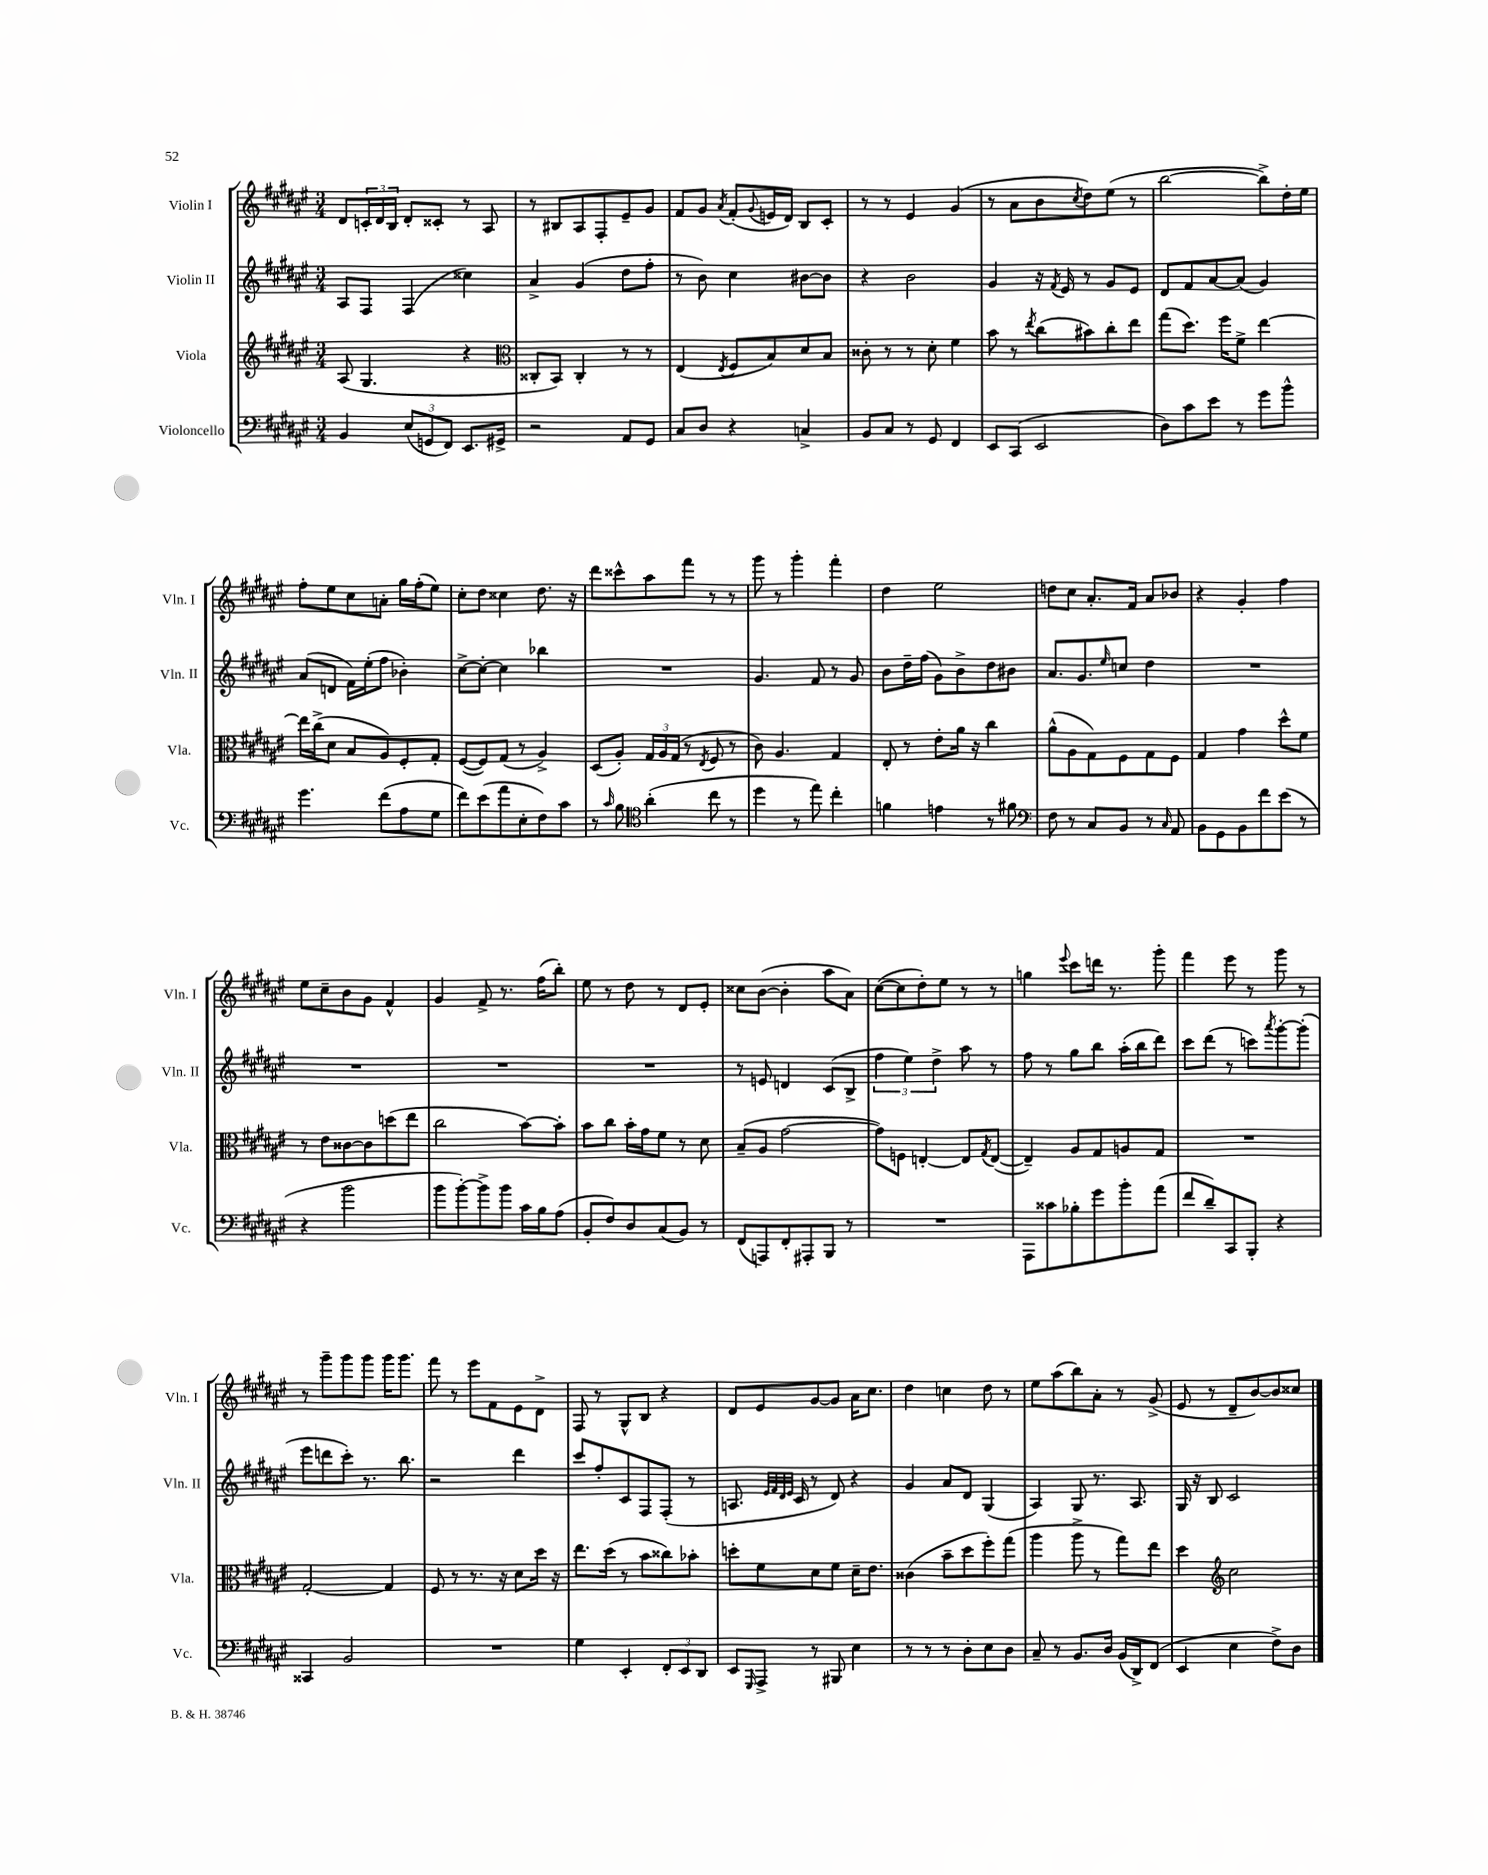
<<
\new StaffGroup <<
\new Staff = "s0" \with { instrumentName = "Violin I" shortInstrumentName = "Vln. I" } {
    \clef treble \key fis \major \numericTimeSignature \time 3/4
    dis'8 \tuplet 3/2 { c'16-. dis'16 b16 } dis'8-. cisis'8-. r8 ais8 |
    r8 bis8 ais8 fis8-. eis'8-- gis'8 |
    fis'8 gis'8 \acciaccatura { ais'8 } fis'8-.( \appoggiatura { gis'8 } e'16 dis'16) b8 cis'8-. |
    r8 r8 eis'4 gis'4( |
    r8 ais'8 b'8 \acciaccatura { cis''8 } dis''8) eis''8( r8 |
    b''2~ b''8->) dis''16-. eis''16 |
    fis''8-. eis''8 cis''8 a'8-. gis''16 fis''16-.( eis''8) |
    cis''8-. dis''8 cisis''4 dis''8. r16 |
    dis'''8 cisis'''8-^ ais''8 fis'''8 r8 r8 |
    gis'''8 r8 gis'''4-. fis'''4-. |
    dis''4 eis''2 |
    d''8 cis''8 ais'8.-. fis'16 ais'8 bes'8 |
    r4 gis'4-. fis''4 |
    eis''8 cis''8-- b'8 gis'8 fis'4-^ |
    gis'4 fis'8-> r8. fis''16( b''8-.) |
    eis''8 r8 dis''8 r8 dis'8 eis'8-. |
    cisis''8 b'8~( b'4-. ais''8 ais'8) |
    cis''8~( cis''8 dis''8-.) eis''8 r8 r8 |
    g''4 \appoggiatura { eis'''8 } cis'''8 d'''16 r8. gis'''8-. |
    fis'''4 eis'''8 r8 gis'''8 r8 |
    r8 gis'''8-- gis'''8 gis'''8 gis'''16 gis'''8. |
    fis'''8 r8 eis'''8 fis'8 eis'8 dis'8-> |
    fis8 r8 gis8-^ b8 r4 |
    dis'8 eis'8 gis'8~ gis'8 ais'16 cis''8. |
    dis''4 c''4 dis''8 r8 |
    eis''8 ais''8( b''8) ais'8-. r8 gis'8->( |
    eis'8 r8 dis'8-- b'8~) b'8 cisis''8 \bar "|." |
}
\new Staff = "s1" \with { instrumentName = "Violin II" shortInstrumentName = "Vln. II" } {
    \clef treble \key fis \major \numericTimeSignature \time 3/4
    ais8 fis8 fis4( cisis''4) |
    ais'4-> gis'4( dis''8 fis''8-. |
    r8 b'8) cis''4 bis'8~ bis'8 |
    r4 b'2 |
    gis'4 r16 \acciaccatura { fis'8 } eis'16 r8 gis'8 eis'8 |
    dis'8 fis'8 ais'8~ ais'8( gis'4) |
    ais'8( d'8 fis'16) eis''16-.( fis''8 bes'4-.) |
    cis''8~-> cis''8~-. cis''4 bes''4 |
    R2. |
    gis'4. fis'8 r8 gis'8 |
    b'8 dis''16-- fis''16( gis'8) b'8-> dis''8 bis'8 |
    ais'8. gis'8. \grace { eis''16 } c''8 dis''4 |
    R2. |
    R2. |
    R2. |
    R2. |
    r8 e'8 d'4 cis'8( b8-> |
    \tuplet 3/2 { fis''4 eis''4) dis''4-> } ais''8 r8 |
    fis''8 r8 gis''8 b''8 ais''16-.( b''16 dis'''8) |
    cis'''8 dis'''8( r8 c'''8) \acciaccatura { ais'''8 } gis'''8~-. gis'''8-.( |
    eis'''8 d'''8 cis'''8-.) r8. b''8. |
    r2 dis'''4 |
    cis'''8 fis''8-. cis'8 fis8 fis8-.( r8 |
    a8. \grace { eis'32 fis'32 dis'32 eis'32 } cis'16 r8 dis'8) r4 |
    gis'4 ais'8 dis'8 gis4( |
    ais4) gis8 r8. ais8. |
    gis16 r16 b8 cis'2 \bar "|." |
}
\new Staff = "s2" \with { instrumentName = "Viola" shortInstrumentName = "Vla." } {
    \clef treble \key fis \major \numericTimeSignature \time 3/4
    ais8( gis4. r4 |
    \clef alto cisis8-. b,8) cisis4-. r8 r8 |
    eis4( \acciaccatura { eis8 } fis8 b8) dis'8 b8 |
    cisis'8-. r8 r8 dis'8-. fis'4 |
    b'8 r8 \acciaccatura { eis''8 } cis''8( bis'8) cis''8-. eis''8 |
    gis''8( dis''8.) fis''16 fis'8-> eis''4~ |
    eis''16 cis''16->( dis'8 b8 ais8) fis8-. gis8-. |
    fis8~( fis8) gis8( r8 ais4->) |
    dis8( ais8-.) \tuplet 3/2 { gis16 ais16 gis16( } r8 \acciaccatura { eis8 } fis8 r8 |
    cis'8) ais4. gis4 |
    eis8-. r8 eis'8-. ais'16 r16 cis''4 |
    ais'8-^( ais8 gis8) fis8 gis8 fis8 |
    gis4 gis'4 dis''8-^ fis'8 |
    r8 eis'8 cisis'8~ cisis'8 d''8( eis''8 |
    cis''2 b'8~) b'8-. |
    b'8 cis''8 b'16-. gis'16 fis'8 r8 dis'8 |
    b8--( ais8 gis'2~ |
    gis'8) f8 e4~-. e8 \acciaccatura { gis8 } e8~( |
    e4--) ais8 gis8 a8 gis8 |
    R2. |
    gis2~-. gis4 |
    fis8 r8 r8. r16 dis'8 dis''16 r16 |
    eis''8. dis''16( r8 b'8 cisis''8) bes'8-. |
    d''8-. fis'8 dis'8 fis'8 dis'16-- eis'8. |
    cisis'4( b'8-- dis''8 fis''8-.) gis''8( |
    ais''4 ais''8-> r8 gis''8) eis''8 |
    dis''4 \clef treble cis''2 \bar "|." |
}
\new Staff = "s3" \with { instrumentName = "Violoncello" shortInstrumentName = "Vc." } {
    \clef bass \key fis \major \numericTimeSignature \time 3/4
    b,4 \tuplet 3/2 { eis8( g,8 fis,8) } eis,8. gis,16-> |
    r2 ais,8 gis,8 |
    cis8 dis8 r4 c4-> |
    b,8 cis8 r8 gis,8 fis,4 |
    eis,8 cis,8( eis,2 |
    dis8) cis'8 eis'8 r8 gis'8 b'8-^ |
    gis'4. fis'8( ais8 gis8 |
    fis'8) eis'8( ais'8 eis8-. fis8) cis'8 |
    r8 \grace { cis'16 } b8 \clef tenor ais'4-.( cis''8 r8 |
    dis''4 r8 eis''8) cis''4-. |
    f'4 e'4 r8 fis'8 |
    \clef bass fis8 r8 cis8 b,8 r8 \grace { cis16 } ais,8 |
    b,8 gis,8 b,8 fis'8 eis'8( r8 |
    r4 b'2 |
    b'8 b'8~-.) b'8-> b'8 cis'16 b16 ais8( |
    b,8-. fis8) dis8 cis8( b,8) r8 |
    fis,8( a,,8) fis,8-. ais,,8-. b,,8 r8 |
    R2. |
    ais,,8 cisis'8 bes8-. gis'8 b'8-. ais'8( |
    fis'8 dis'8--) cis,8 b,,8-. r4 |
    cisis,4 b,2 |
    R2. |
    gis4 eis,4-. \tuplet 3/2 { fis,8-. eis,8 dis,8 } |
    eis,8 \grace { gis,,16 } ais,,8-> r8 bis,,8 eis4 |
    r8 r8 r8 dis8-. eis8 dis8 |
    cis8-- r8 b,8. dis16 b,16( dis,16->) fis,8( |
    eis,4 eis4 fis8->) dis8 \bar "|." |
}
>>
>>
\layout { \context { \Score \remove "Bar_number_engraver" } }
